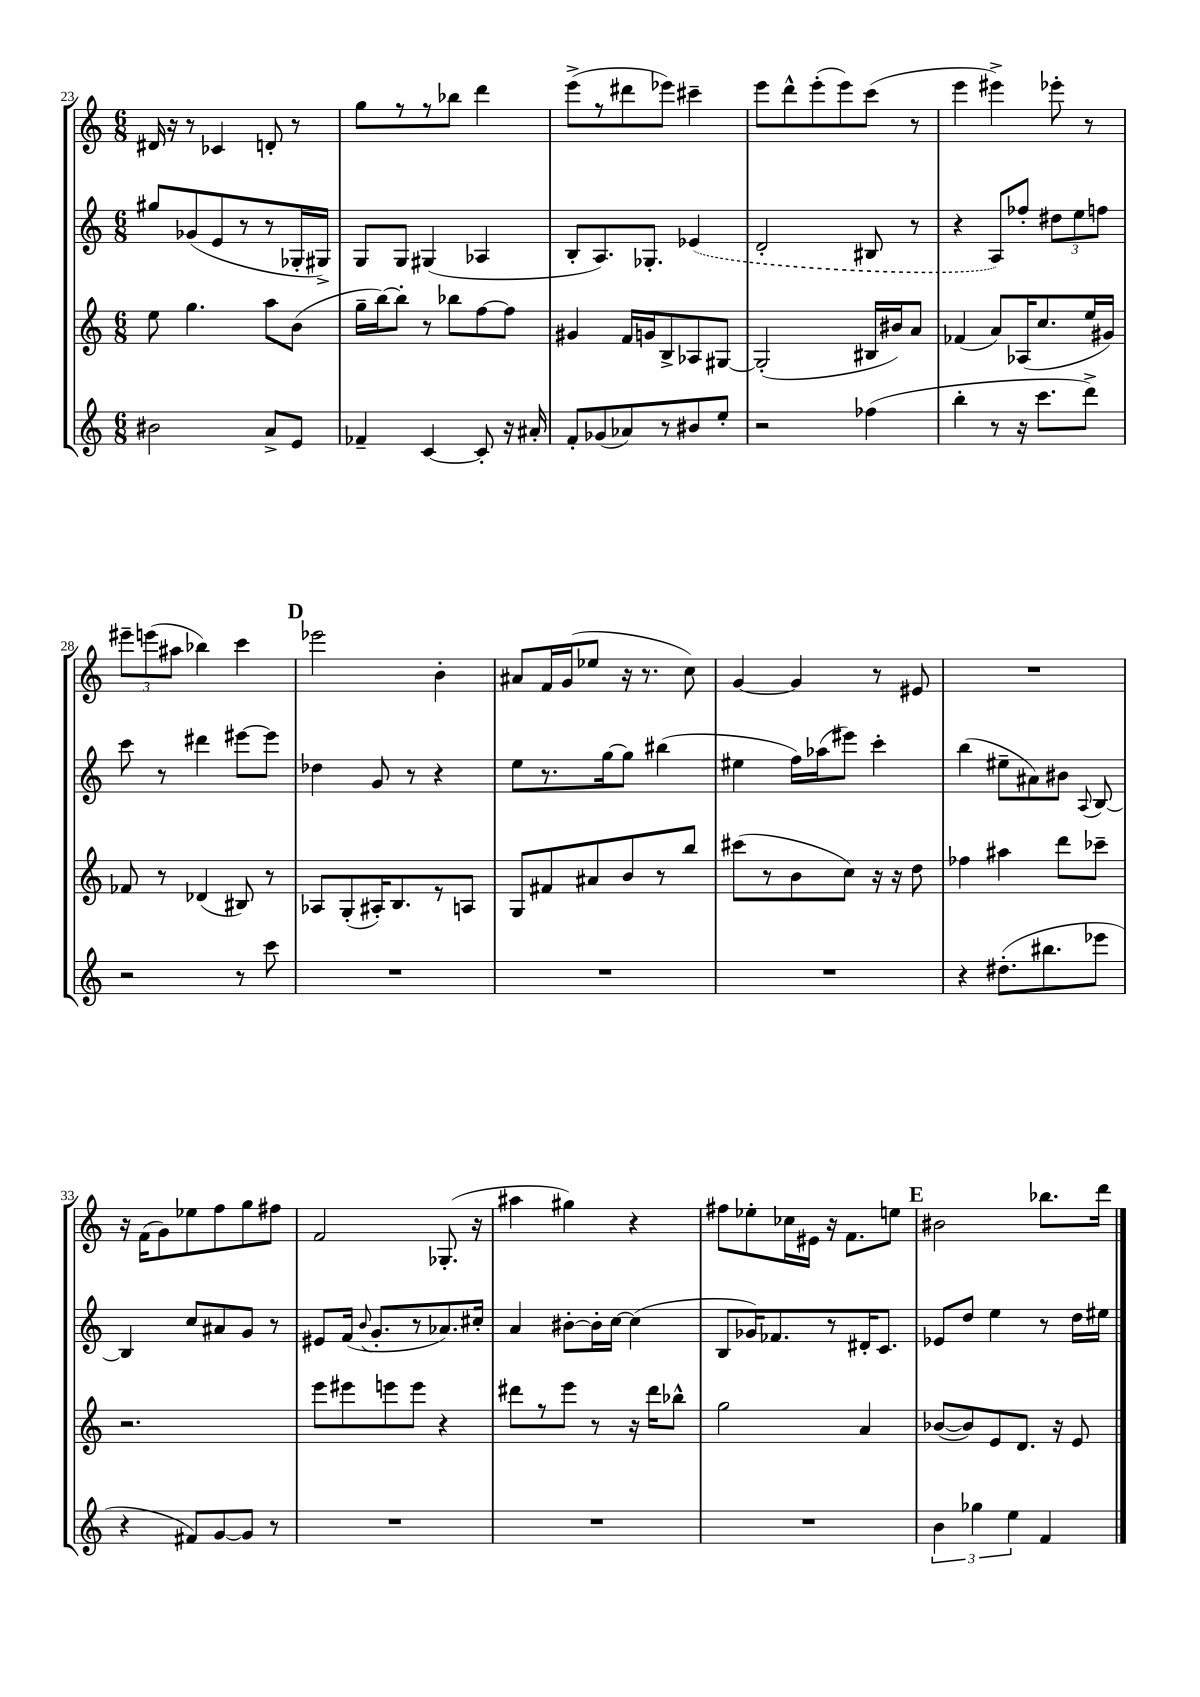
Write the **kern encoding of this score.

**kern	**kern	**kern	**kern
*staff4	*staff3	*staff2	*staff1
*clefG2	*clefG2	*clefG2	*clefG2
*k[]	*k[]	*k[]	*k[]
*M6/8	*M6/8	*M6/8	*M6/8
2b#	8ee	8gg#	16d#
.	.	.	16r
.	4.gg	(8g-	8r
.	.	8e	4c-
.	.	8r	.
8a^	8aa	8r	8d'
8e	(8b	16G-'	8r
.	.	16G#^)	.
=	=	=	=
4f-~	16gg~	8G	8gg
.	[16bb)	.	.
.	8bb']	8G	8r
[4c	8r	(4G#	8r
.	8bb-	.	8bb-
8c']	[8ff	4A-	4ddd
16r	8ff]	.	.
16a#'	.	.	.
=	=	=	=
8f'	4g#	8B'	(8eee^
(8g-	.	8.A)	8r
8a-)	16f	.	8ddd#
.	16g	8.G-'	.
8r	8B^	.	8eee-)
8b#	8A-	(4e-	4ccc#~
8ee'	[8G#	.	.
=	=	=	=
2r	(2G#']	2d'	8eee
.	.	.	8ddd^^
.	.	.	(8eee'
.	.	.	8eee)
(4ff-	16B#	8B#	(8ccc
.	16b#)	.	.
.	8a	8r	8r
=	=	=	=
4bb'	(4f-	4r	4eee
8r	8a)	8A)	4eee#^)
16r	(16A-	8ff-'	.
8.ccc	8.cc	.	.
.	.	12dd#	8eee-'
.	.	12ee	.
8ddd^)	16ee	.	8r
.	.	12ff	.
.	16g#)	.	.
=	=	=	=
2r	8f-	8ccc	12eee#~
.	.	.	(12eee
.	8r	8r	.
.	.	.	12aa#
.	(4d-	4ddd#	4bb-)
8r	8B#)	[8eee#	4ccc
8ccc	8r	8eee#]	.
=	=	=	=
2.r	8A-	4dd-	2eee-
.	(8G'	.	.
.	16A#')	8g	.
.	8.B	.	.
.	.	8r	.
.	8r	4r	4b'
.	8A	.	.
=	=	=	=
2.r	8G	8ee	8a#
.	8f#	8.r	16f
.	.	.	(16g
.	8a#	.	8ee-
.	.	[16gg	.
.	8b	8gg]	16r
.	.	.	8.r
.	8r	(4bb#	.
.	8bb	.	8cc)
=	=	=	=
2.r	(8ccc#	4ee#	[4g
.	8r	.	.
.	8b	16ff)	4g]
.	.	(16aa-	.
.	8cc)	8eee#)	.
.	16r	4ccc'	8r
.	16r	.	.
.	8dd	.	8e#
=	=	=	=
4r	4ff-	(4bb	2.r
(8.dd#'	4aa#	8ee#~	.
.	.	8a#)	.
8.bb#	.	.	.
.	8ddd	8b#	.
.	.	8qqA	.
8eee-	8ccc-~	[8B	.
=	=	=	=
4r	2.r	4B]	16r
.	.	.	(16f
.	.	.	8g)
8f#)	.	8cc	8ee-
[8g	.	8a#	8ff
8g]	.	8g	8gg
8r	.	8r	8ff#
=	=	=	=
2.r	8eee	8e#	2f
.	8eee#	(16f	.
.	.	8qqb	.
.	.	8.g'	.
.	8eee	.	.
.	8eee	8r	.
.	4r	8.a-)	(8.G-'
.	.	16cc#'	16r
=	=	=	=
2.r	8ddd#	4a	4aa#
.	8r	.	.
.	8eee	[8b#'	4gg#)
.	8r	16b#']	.
.	.	[16cc	.
.	16r	(4cc]	4r
.	16ddd#	.	.
.	8bb-^^	.	.
=	=	=	=
2.r	2gg	8B	8ff#
.	.	16g-)	8ee-'
.	.	8.f-	.
.	.	.	16cc-
.	.	.	16e#
.	.	8r	16r
.	.	.	8.f
.	4a	16d#'	.
.	.	8.c	.
.	.	.	8ee
=	=	=	=
6b	([8b-	8e-	2b#
.	8b-])	8dd	.
6gg-	.	.	.
.	8e	4ee	.
6ee	.	.	.
.	8.d	.	.
4f	.	8r	8.bb-
.	16r	.	.
.	8e	16dd	.
.	.	16ee#	16ddd
==	==	==	==
*-	*-	*-	*-
